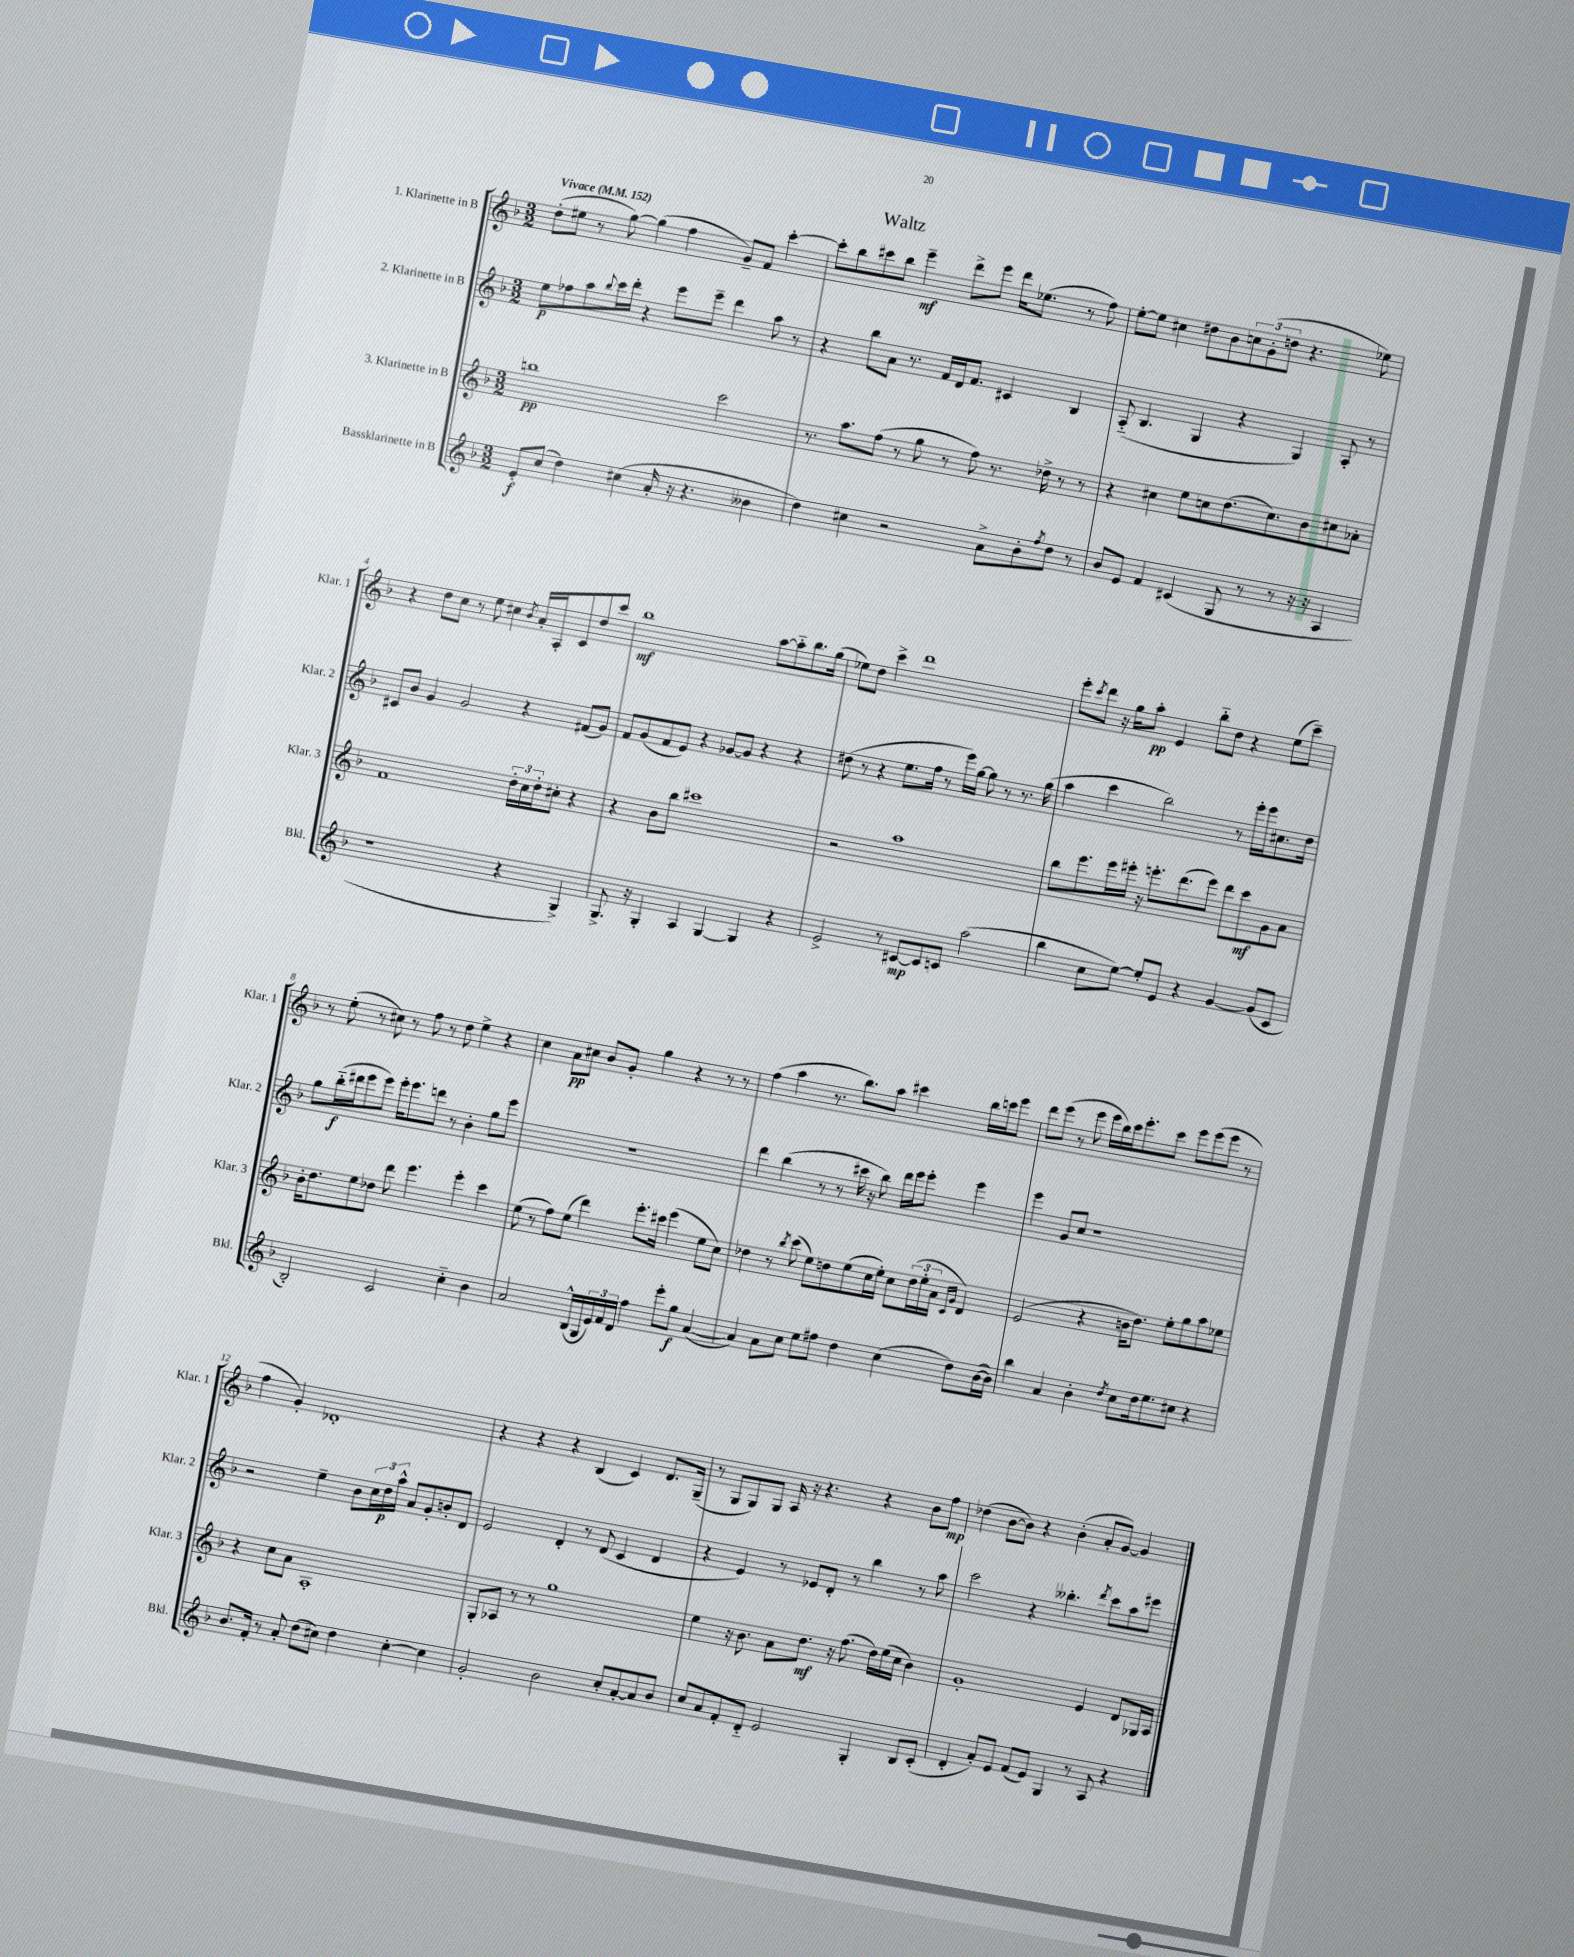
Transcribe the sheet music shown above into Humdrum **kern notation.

**kern	**kern	**kern	**kern
*staff4	*staff3	*staff2	*staff1
*clefG2	*clefG2	*clefG2	*clefG2
*k[b-]	*k[b-]	*k[b-]	*k[b-]
*M3/2	*M3/2	*M3/2	*M3/2
*MM152	*MM152	*MM152	*MM152
8e'	1bb	8ee	(8dd'
(8cc	.	8ff-	8ee#
4dd)	.	8aa	8r
.	.	8qqbb-	.
.	.	16ccc	[8gg)
.	.	16ddd'	.
(4cc#	.	4r	(4gg]
16a'	.	8eee	4ff
16r	.	.	.
4.r	.	8eee~	.
.	2ccc	4ddd	8g~)
.	.	.	8f
4b--	.	8aa	[4ccc'
.	.	8r	.
=	=	=	=
4dd)	8.r	4r	8ccc']
.	.	.	8bb-
.	8.aa	.	.
4cc#	.	8bb-	8ccc#
.	(8ff	8a	8bb-
2r	8r	8.r	4eee~
.	8gg	.	.
.	.	16f	.
.	8r	16d	8ddd^
.	.	8.f	.
.	8ff)	.	8eee
8a^	8.r	4c#	16ddd
.	.	.	(8.ee-
8b-'	.	.	.
.	16dd-^	.	.
8qff	.	.	.
8dd	8r	4B-	8r
8r	8r	.	8ff)
=	=	=	=
8b-	4r	(8A'~	[8ee'
8e	.	4.B-	8ee]
4f	4cc#	.	4cc#
(4c#	8ee	4G	8dd#
.	8cc	.	8b-
8G	(8.dd	4r	12cc
.	.	.	(12g'
8r	.	.	.
.	.	.	12dd
.	8.cc)	.	.
8r	.	4G)	4.r
16r	8b-	.	.
16r	.	.	.
4A	8cc#	8A'	.
.	8a-'	8r	8ee-)
=	=	=	=
1r	1f	8c#	4r
.	.	8b-	.
.	.	4g	8dd
.	.	.	8cc
.	.	2g	8r
.	.	.	8ee
.	.	.	4cc#
.	.	.	8qb-
4r	24dd'	4r	16a'
.	24cc	.	.
.	.	.	16A'
.	24dd'	.	.
.	8cc#'	.	8c
4G^)	4r	(8f#	8dd
.	.	8g)	8ccc
=	=	=	=
8.G^	4r	8f	1bb-
.	.	(8g	.
16r	.	.	.
4G'	8b-	8f	.
.	8bb-	8e)	.
4A	1ccc#	4r	.
[4G	.	[8g-	.
.	.	8g-]	.
4G]	.	4r	[8aa
.	.	.	8aa'~]
4r	.	4r	8.bb-
.	.	.	(16gg
=	=	=	=
2e^	2r	(8dd#	8ee-)
.	.	8r	8dd
.	.	4r	4ccc^
8r	1aa	8.ee	1ddd
[8c#	.	.	.
.	.	16ff	.
8c#]	.	8r	.
8c	.	16eee)	.
.	.	[16gg	.
(2aa	.	8gg]	.
.	.	8r	.
.	.	8.r	.
.	.	(16gg	.
=	=	=	=
4bb-	8bb-	4aa	8eee'
.	.	.	8qccc
.	8.eee	.	8ddd
8cc	.	4ccc	16r
.	16eee	.	16gg
[8ee)	16eee#'	.	8aa'
.	16r	.	.
8ee']	8.eee'	2bb-)	4e
8e	.	.	.
.	(8.ddd	.	.
4r	.	.	8bb-'~
.	8eee)	.	8dd
[4g	8ddd	8r	4r
.	8ccc	16eee'	.
.	.	16eee	.
(8g]	8g	8.cc#	(8ee
8c	8a	.	8ccc~)
.	.	16dd	.
=	=	=	=
2B-')	16b-'	8gg	8r
.	8.dd	.	.
.	.	(16bb-'~	(8ee'
.	.	16ddd#	.
.	8ee	8eee	8r
.	8dd-	8eee)	8cc#)
2c	8ddd	16eee'	8r
.	.	8.eee	.
.	4.eee	.	8ff
.	.	8ddd	8r
.	.	8r	8dd
4cc'~	4eee'	4b-'	4ee^
4b-	4ccc	8gg	4r
.	.	8eee	.
=	=	=	=
2a	(8ee	1.r	4cc
.	8r	.	.
.	8ff)	.	8a
.	(8ee	.	8cc#
(16B-^^	4ddd)	.	8b-
16G	.	.	.
24e)	.	.	8g'
24f	.	.	.
24d	.	.	.
4ff	8.eee'	.	4gg
.	16ccc#	.	.
8eee'	(4eee	.	4r
8gg	.	.	.
([4a	8ee	.	8r
.	8cc)	.	8r
=	=	=	=
4a])	4dd-	4ddd	(4ff
8a	8r	(4bb-	4aa
.	8qbb-	.	.
8cc	(8ccc	.	.
8ee	8ee)	8r	8.r
8ff#	8dd	8r	.
.	.	.	8.bb-)
4dd	(8ee	16ccc#	.
.	.	16r	.
.	16cc	8bb-)	8aa
.	16ee')	.	.
(4cc	8cc	16ddd	4ccc#
.	.	16eee	.
.	(24dd	8eee'	.
.	24ee'	.	.
.	24a	.	.
.	16qqc	.	.
.	16qqg	.	.
8dd)	4d)	4eee	16bb-
.	.	.	16ccc
([16b-	.	.	8eee
16b-])	.	.	.
=	=	=	=
4bb-	(2e	4eee	8ddd
.	.	.	(8eee
4a	.	8g	8r
.	.	8cc	8eee
4b-'	4r	1r	16eee
.	.	.	16bb-)
.	.	.	16ccc
.	.	.	8.eee'
8qdd	.	.	.
8cc	16b	.	.
.	8.dd)	.	.
16dd	.	.	8ccc
8.ee	.	.	.
.	8ee'	.	8eee
8cc#	8gg	.	(8eee
4r	8aa	.	8eee
.	8ee-	.	8r
=	=	=	=
8.b-	4r	2r	4ff
16f'	.	.	.
8r	8cc	.	4g')
8a'	8a	.	.
(8dd	1A'	4ee~	1d-'
8cc#)	.	.	.
4dd	.	8b-	.
.	.	24cc	.
.	.	24dd	.
.	.	24aa^^	.
[4cc#'	.	8a	.
.	.	8g'	.
4cc#]	.	8b'	.
.	.	8d	.
=	=	=	=
2g'	8G'	2e	4r
.	8A-	.	.
.	8r	.	4r
.	8r	.	.
2b-	1gg	4d'	4r
.	.	8r	(4B-
.	.	(8d	.
8cc'	.	4c	4c)
[8a'	.	.	.
8a]	.	4d	8.d
8b-	.	.	.
.	.	.	(16G~
=	=	=	=
8cc	4ee	4r	8r
8a	.	.	8G
8f'	16r	4e)	8G)
.	8.b-	.	.
8d'~	.	.	8G
2e	8a	8r	16A
.	.	.	16r
.	8.dd	8e-	4.r
.	.	8d'	.
.	16r	.	.
.	(8.ff	8r	.
4G'	.	4bb-	4r
.	16dd)	.	.
.	(16ee	.	.
.	16cc	.	.
8B-	4b-)	8r	8b-
(8c'	.	8aa	8ff
=	=	=	=
4d'	1g'	2ccc	(4dd-
8a')	.	.	[8b-
8e	.	.	8b-])
(8f	.	4r	4r
8e)	.	.	.
4G	.	4.bb--'	(4b-'
8r	4e	.	8a'
.	.	8qddd	.
8A	.	8ccc	[8g)
4r	8d	8aa	4g]
.	16G-	8eee#	.
.	16A	.	.
==	==	==	==
*-	*-	*-	*-
